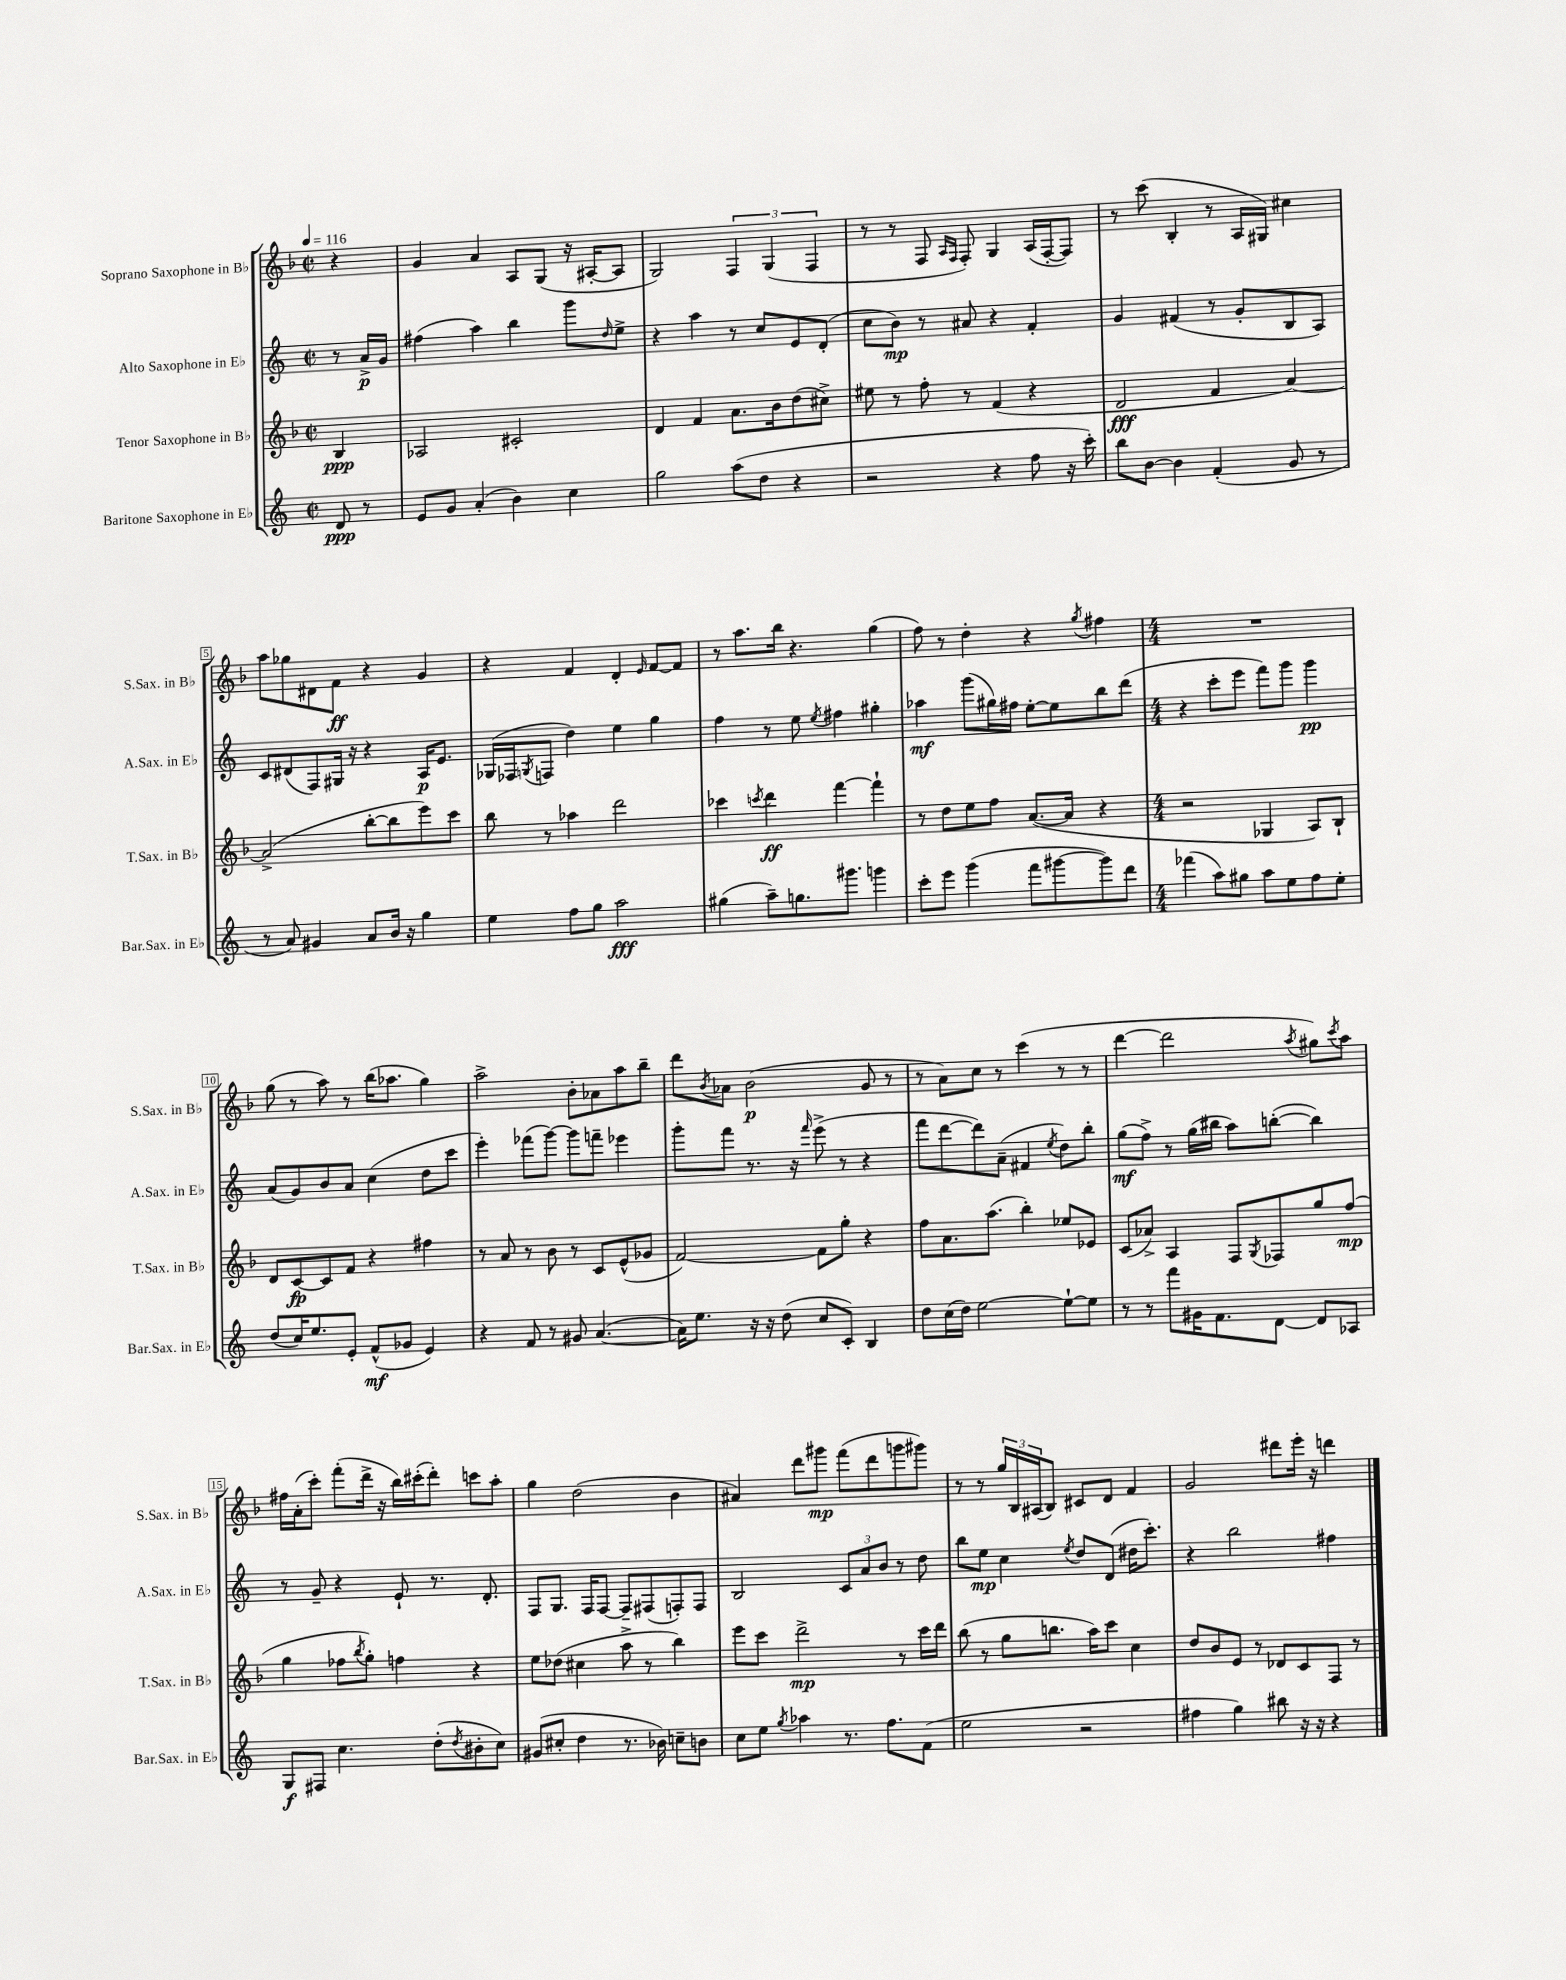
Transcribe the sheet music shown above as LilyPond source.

<<
\new StaffGroup <<
\new Staff = "s0" \with { instrumentName = "Soprano Saxophone in Bb" shortInstrumentName = "S.Sax. in Bb" } {
    \clef treble \key f \major \defaultTimeSignature \time 2/2 \partial 4 \tempo 4 = 116
    r4 |
    g'4 a'4 a8 g8( r16 ais16~-. ais8 |
    g2) \tuplet 3/2 { f4 g4( f4 } |
    r8 r8 f8 \grace { a16 f16 } f8-.) g4 a16( f16~-. f8) |
    r8 c'''8( bes4-. r8 a16 gis16) cis''4 |
    a''8 ges''8 dis'8 f'8\ff r4 g'4 |
    r4 f'4 d'4-. \grace { e'16 } f'8~ f'8 |
    r8 a''8. bes''16 r4. g''4( |
    f''8) r8 d''4-. r4 \acciaccatura { g''8 } fis''4 |
    \numericTimeSignature \time 4/4 R1 |
    g''8( r8 a''8) r8 bes''16( aes''8. g''4) |
    a''2-> bes'8-. aes'8 a''8 bes''8-- |
    d'''8 \acciaccatura { bes'8 } aes'8 bes'2\p( g'8 r8 |
    r8 a'8) c''8 r8 c'''4( r8 r8 |
    d'''4~ d'''2 \acciaccatura { a''8 } gis''8) \acciaccatura { c'''8 } a''8 |
    fis''16 a'16-.( c'''8-.) f'''8-.( d'''16-> r16 bes''16) cis'''16-.( d'''8-.) c'''8 a''8-. |
    g''4 d''2( bes'4 |
    ais'4) d'''8 gis'''8\mp f'''8( d'''8 g'''8 gis'''8) |
    r8 r8 \tuplet 3/2 { g''16 bes16 ais16( } bes8) cis'8 d'8 f'4 |
    g'2 dis'''8 e'''16-. r16 d'''4 \bar "|." |
}
\new Staff = "s1" \with { instrumentName = "Alto Saxophone in Eb" shortInstrumentName = "A.Sax. in Eb" } {
    \clef treble \key c \major \defaultTimeSignature \time 2/2 \partial 4
    r8 a'16->\p g'16 |
    fis''4( a''4) b''4 g'''8 \grace { d''16 } e''8-> |
    r4 a''4 r8 c''8 e'8 d'8-.( |
    c''8 b'8\mp) r8 ais'8 r4 f'4-. |
    g'4 fis'4( r8 g'8-. b8 a8) |
    c'8 dis'8( f8) gis16 r16 r4 a16\p e'8. |
    ges16( fes16 \acciaccatura { g8 } f8 d''4) e''4 g''4 |
    f''4 r8 e''8 \acciaccatura { e''8 } fis''4 gis''4-. |
    aes''4\mf g'''8( gis''16) fis''16 e''8~-. e''8 b''8 d'''8( |
    \numericTimeSignature \time 4/4 r4 c'''8-. e'''8 f'''8) g'''8 g'''4\pp |
    a'8( g'8) b'8 a'8 c''4( d''8 c'''8 |
    e'''4-.) fes'''8( g'''8~) g'''8 f'''8-- ees'''4 |
    g'''8-. f'''8 r8. r16 \grace { f'''16 } e'''8->( r8 r4 |
    f'''8 d'''8~ d'''8) a'8--( fis'4 \acciaccatura { e''8 } d''8) b''8-. |
    g''8\mf( f''8->) r8 g''16( bis''16 a''8) b''8~-.( b''4) |
    r8 g'8-- r4 e'8-! r8. d'8.-. |
    f8 g8. f16 f8~ f8-- fis8( f8-.) f8 |
    b2 \tuplet 3/2 { c'8 a'8 b'8 } r8 d''8 |
    b''8 e''8\mp c''4 \acciaccatura { e''8 } d''8 d'8( dis''16 c'''8.-.) |
    r4 b''2 fis''4 \bar "|." |
}
\new Staff = "s2" \with { instrumentName = "Tenor Saxophone in Bb" shortInstrumentName = "T.Sax. in Bb" } {
    \clef treble \key f \major \defaultTimeSignature \time 2/2 \partial 4
    bes4\ppp |
    aes2 cis'2-. |
    d'4 f'4 a'8. bes'16 d''8( cis''8->) |
    eis''8 r8 f''8-. r8 f'4( r4 |
    d'2\fff f'4 a'4~) |
    a'2->( bes''8~-. bes''8 e'''8) c'''8 |
    bes''8 r8 aes''4 d'''2 |
    ces'''4 \acciaccatura { c'''8 } d'''4\ff f'''4~ f'''4-! |
    r8 d''8 e''8 f''8 a'8.~( a'16 r4 |
    \numericTimeSignature \time 4/4 r2 ges4 a8) bes8-! |
    d'8 c'8~\fp c'8 f'8 r4 fis''4 |
    r8 a'8 r8 bes'8 r8 c'8 e'8-^( ges'8 |
    f'2~) f'8 g''8-. r4 |
    f''8 a'8. a''8.( bes''4-.) ees''8 ees'8 |
    c'8( aes'8->) a4 f8 \acciaccatura { g8 } fes8 g''8 f''8\mp( |
    g''4 fes''8 \acciaccatura { bes''8 } g''8-.) f''4 r4 |
    e''8 des''8( cis''4 a''8-> r8 bes''4) |
    e'''8 c'''8 d'''2->\mp r8 c'''16 d'''16 |
    bes''8( r8 g''8 b''8. a''16) c'''8 c''4 |
    d''8 bes'8 e'8 r8 des'8 c'8 f8 r8 \bar "|." |
}
\new Staff = "s3" \with { instrumentName = "Baritone Saxophone in Eb" shortInstrumentName = "Bar.Sax. in Eb" } {
    \clef treble \key c \major \defaultTimeSignature \time 2/2 \partial 4
    d'8\ppp r8 |
    e'8 g'8 a'4-.( b'4) c''4 |
    g''2 a''8( d''8 r4 |
    r2 r4 f''8 r16 c'''16-.) |
    b''8 b'8~ b'4 f'4-.( g'8 r8 |
    r8 a'8) gis'4 a'8 b'16 r16 g''4 |
    e''4 f''8 g''8 a''2\fff |
    gis''4( a''8--) g''8. gis'''8. g'''4 |
    c'''8-. e'''8 g'''4( f'''8 gis'''8~ gis'''8) d'''8 |
    \numericTimeSignature \time 4/4 fes'''4( a''8) gis''8 a''8 e''8 f''8 e''8-. |
    d''8( c''16) e''8. e'8-. f'8-^\mf( ges'8 e'4) |
    r4 f'8 r8 gis'8 a'4.~( |
    a'16) e''8. r16 r16 d''8( c''8 c'8-.) b4 |
    d''8 c''16( d''16) e''2~ e''8~-! e''8 |
    r8 r8 f'''8 gis'16 f'8. d'8~ d'8 aes8 |
    g8\f fis8 c''4. d''8-.( \acciaccatura { d''8 } bis'8-. c''8) |
    gis'8( cis''8-. d''4 r8. bes'16) c''8-- b'8 |
    c''8 e''8 \acciaccatura { g''8 } aes''4 r8. f''8. f'8( |
    e''2 r2 |
    fis''4 g''4) bis''8 r16 r16 r4 \bar "|." |
}
>>
>>
\layout { \context { \Score \override BarNumber.stencil = #(make-stencil-boxer 0.1 0.3 ly:text-interface::print) } }
